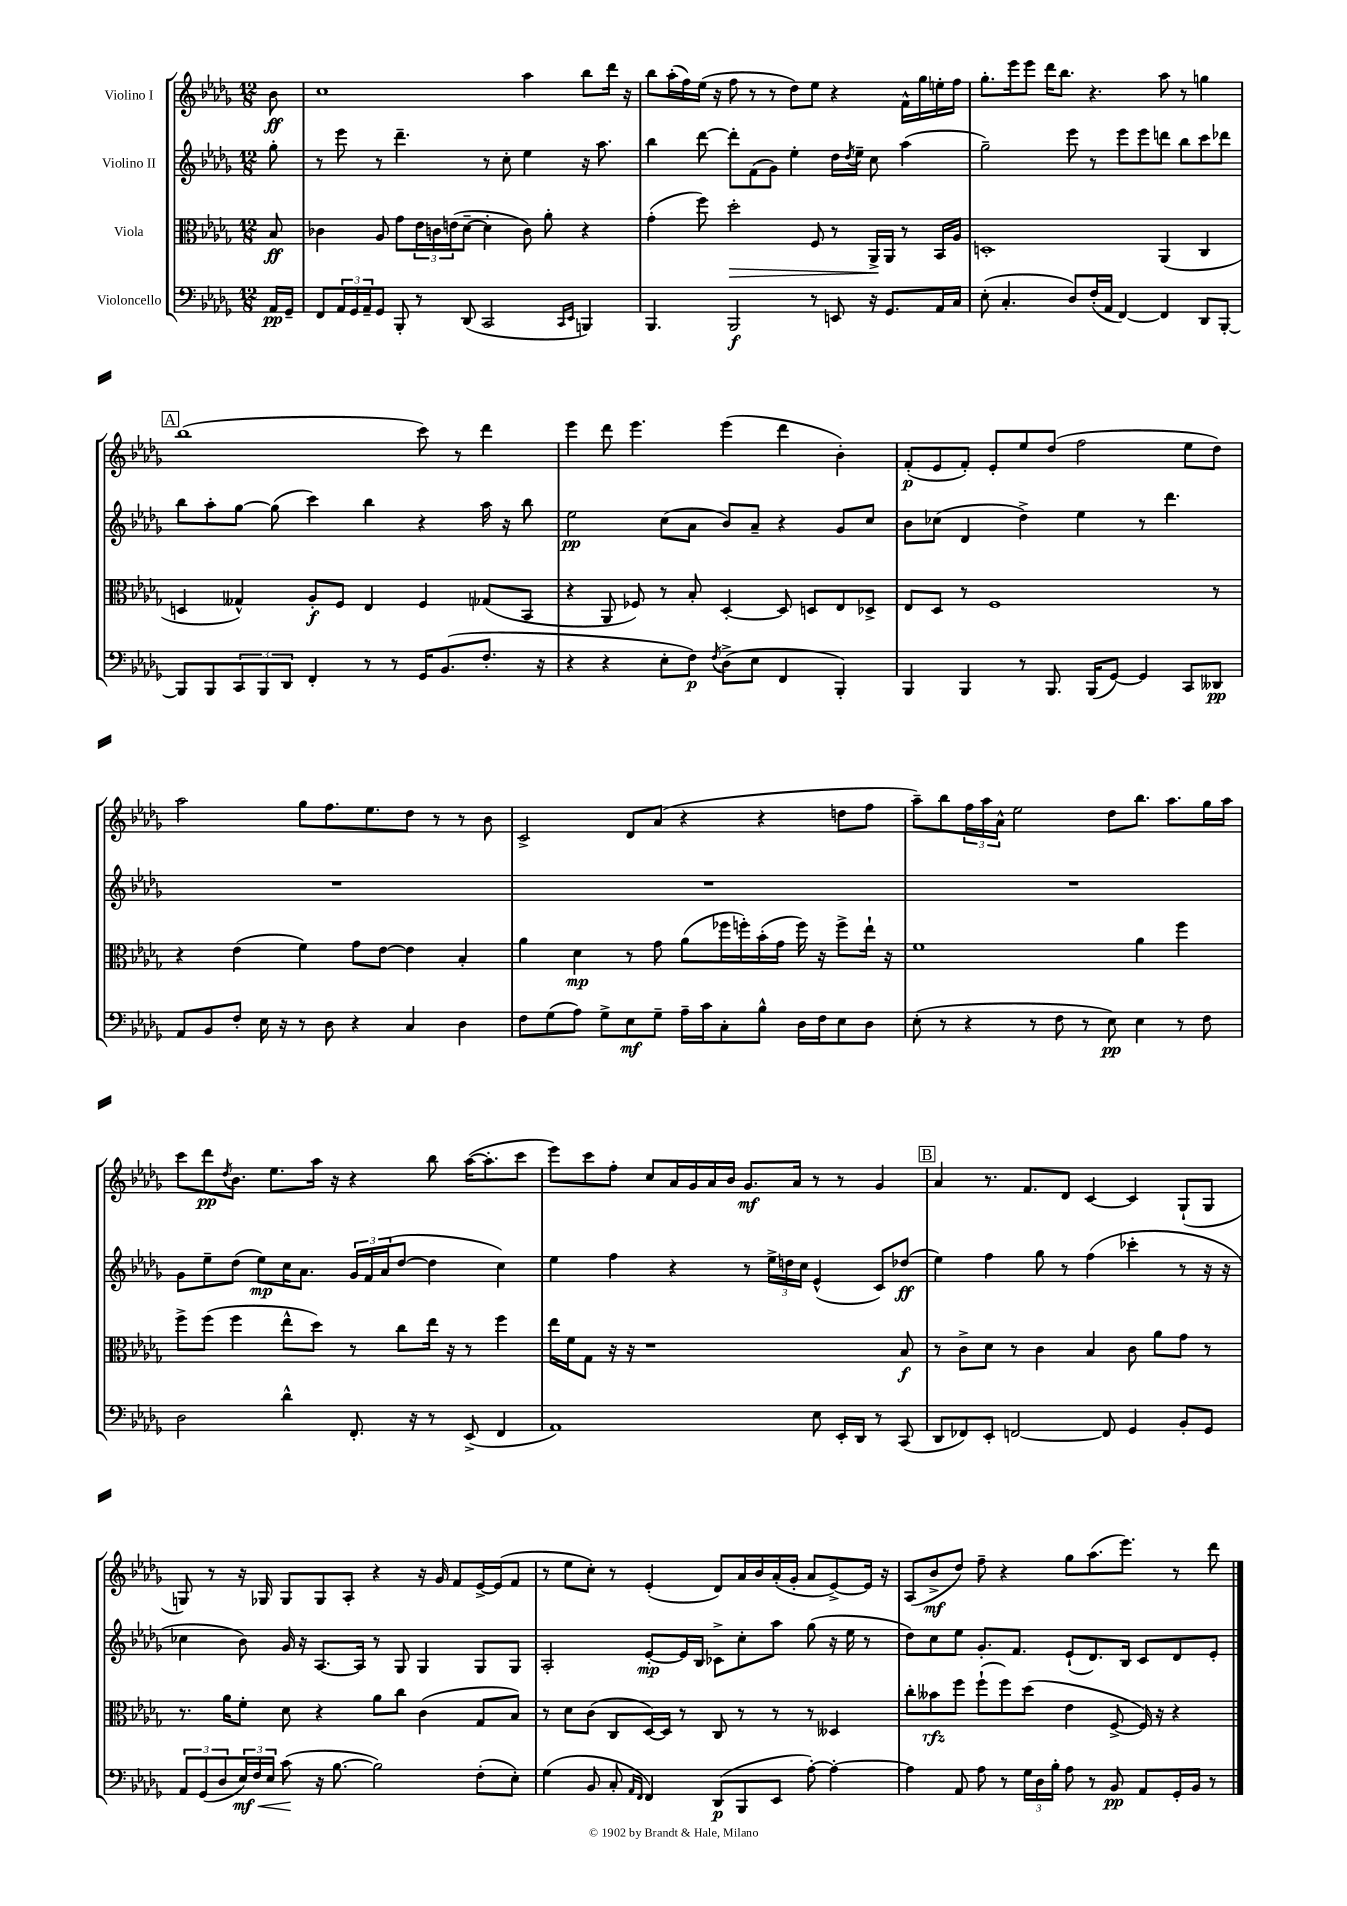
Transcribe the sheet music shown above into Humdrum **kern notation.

**kern	**kern	**kern	**kern
*staff4	*staff3	*staff2	*staff1
*clefF4	*clefC3	*clefG2	*clefG2
*k[b-e-a-d-g-]	*k[b-e-a-d-g-]	*k[b-e-a-d-g-]	*k[b-e-a-d-g-]
*M12/8	*M12/8	*M12/8	*M12/8
16AA-	8B-	8gg-'	8b-
16GG-~	.	.	.
=	=	=	=
8FF	4c-	8r	1cc
24AA-	.	8eee-	.
24GG-	.	.	.
24AA-~	.	.	.
8GG-	8A-	8r	.
8BBB-'	8g-	4.ddd-~	.
8r	24e-	.	.
.	24c	.	.
.	(24e	.	.
(8DD-	[8d-~	.	.
2CC	4d-']	8r	.
.	.	8cc'	.
.	8c)	4ee-	4aa-
.	8a-'	.	.
16qqCC	.	.	.
16qqEE-	.	.	.
4BBB)	4r	16r	8bb-
.	.	8.aa-	.
.	.	.	16ddd-
.	.	.	16r
=	=	=	=
4.BBB-	(4g-'	4bb-	8bb-
.	.	.	(16aa-'
.	.	.	16ff)
.	8ff)	[8ddd-	(16ee-
.	.	.	16r
2BBB-	2dd-'	8ddd-']	8ff
.	.	(8f	8r
.	.	8g-)	8r
.	.	4ee-'	8dd-)
8r	8F	.	8ee-
8EE	8r	16dd-	4r
.	.	8qdd-	.
.	.	16ee-~	.
16r	16AA-^	8cc	.
8.GG-	16AA-	.	.
.	8r	(4aa-	16f^^
.	.	.	16gg-
16AA-	16BB-	.	16ee'
16C	16A-	.	16ff
=	=	=	=
(8E-'	1D'	2gg-~)	8.gg-'
4.C'	.	.	.
.	.	.	16eee-
.	.	.	8eee-
.	.	.	16ddd-
.	.	.	8.bb-
8D-)	.	8eee-	.
(16F'	.	8r	4.r
16AA-	.	.	.
[4FF)	.	8eee-	.
.	.	8eee-	.
4FF]	(4AA-	8ddd	8aa-
.	.	8bb-	8r
8DD-	4C	8ccc	4gg
[8BBB-'	.	8ddd-	.
=	=	=	=
8BBB-]	4D	8bb-	(1bb-
8BBB-	.	8aa-'	.
12CC	4G--^^)	[8gg-	.
12BBB-	.	.	.
.	.	(8gg-]	.
12DD-	.	.	.
4FF'	8A-'	4ccc)	.
.	8F	.	.
8r	4E-	4bb-	.
8r	.	.	.
16GG-	4F	4r	8ccc)
(8.BB-	.	.	.
.	.	.	8r
8.F'	(8G-	16aa-	4ddd-
.	.	16r	.
.	8BB-	8bb-	.
16r	.	.	.
=	=	=	=
4r	4r	2ee-	4eee-
4r	8AA-	.	8ddd-
.	8F-)	.	4.eee-
8E-'	8r	(8cc	.
8F)	8B-'	8a-	.
8qF	.	.	.
(8D-^	[4D-'	8b-)	(4eee-
8E-	.	8a-~	.
4FF	8D-]	4r	4ddd-
.	8D	.	.
4BBB-')	8E-	8g-	4b-')
.	8D-^	8cc	.
=	=	=	=
4BBB-	8E-	8b-	(8f'
.	8D-	(8cc-	8e-
4BBB-	8r	4d-	8f')
.	1F	.	8e-'
8r	.	4dd-^)	8ee-
8.BBB-	.	.	(8dd-
.	.	4ee-	2ff
(16BBB-	.	.	.
[8GG-)	.	.	.
4GG-]	.	8r	.
.	.	4.ddd-	.
8CC	.	.	8ee-
8DD--	8r	.	8dd-)
=	=	=	=
8AA-	4r	1.r	2aa-
8BB-	.	.	.
8F'	(4e-	.	.
16E-	.	.	.
16r	.	.	.
8r	4f)	.	8gg-
8D-	.	.	8.ff
4r	8g-	.	.
.	.	.	8.ee-
.	[8e-	.	.
4C	4e-]	.	8dd-
.	.	.	8r
4D-	4B-'	.	8r
.	.	.	8b-
=	=	=	=
8F	4a-	1.r	2c^
(8G-	.	.	.
8A-)	4d-	.	.
8G-^	.	.	.
8E-	8r	.	8d-
8G-~	8g-	.	(8a-
16A-~	(8a-	.	4r
16c	.	.	.
8C'	16ff-	.	.
.	16ff')	.	.
8B-^^	(16b-'	.	4r
.	16g-	.	.
16D-	16ff)	.	.
16F	16r	.	.
8E-	8ff^	.	8dd
8D-	16ee-`	.	8ff
.	16r	.	.
=	=	=	=
(8E-'	1f	1.r	8aa-~)
8r	.	.	8bb-
4r	.	.	24ff
.	.	.	24aa-
.	.	.	24a-^^
.	.	.	2ee-
8r	.	.	.
8F	.	.	.
8r	.	.	.
8E-)	.	.	8dd-
4E-	4a-	.	8.bb-
.	.	.	8.aa-
8r	4ff	.	.
8F	.	.	16gg-
.	.	.	16aa-
=	=	=	=
2D-	8ff^	8g-	8ccc
.	(8ff	8ee-~	8ddd-
.	.	.	8qdd-
.	4ff	(8dd-	8.b-
.	.	8ee-)	.
.	.	.	8.ee-
4d-^^	8ee-^^	16cc	.
.	.	8.a-	.
.	8dd-)	.	16aa-
.	.	.	16r
8.FF'	8r	24g-	4r
.	.	24f	.
.	.	(24a-	.
.	8cc	[8dd-	.
16r	.	.	.
8r	16ee-	4dd-]	8bb-
.	16r	.	.
(8EE-^	8r	.	([16aa-
.	.	.	8.aa-']
4FF	4ff	4cc)	.
.	.	.	8ccc
=	=	=	=
1AA-)	16ee-	4ee-	8eee-)
.	16f	.	.
.	8G-	.	8ccc
.	16r	4ff	8ff'
.	16r	.	.
.	1r	.	8cc
.	.	4r	16a-
.	.	.	16g-
.	.	.	16a-
.	.	.	16b-
.	.	8r	8.g-
.	.	24ee-^	.
.	.	24dd	.
.	.	.	16a-
.	.	24cc	.
8E-	.	(4e-^^	8r
16EE-'	.	.	8r
16DD-	.	.	.
8r	.	8c)	4g-
(8CC	8B-	(8dd-	.
=	=	=	=
8DD-	8r	4ee-)	4a-
8FF-)	8c^	.	.
8EE-'	8d-	4ff	8.r
[2FF	8r	.	.
.	.	.	8.f
.	4c	8gg-	.
.	.	8r	8d-
.	4B-	(4ff	[4c
8FF]	.	.	.
4GG-	8c	4ccc-'	4c]
.	8a-	.	.
8BB-'	8g-	8r	(8G-`
8GG-	8r	16r	8G-
.	.	16r	.
=	=	=	=
12AA-	8.r	4cc-	8G)
(12GG-	.	.	.
.	.	.	8r
12D-	.	.	.
.	16a-	.	.
24E-)	8f'	8b-)	16r
24F	.	.	.
.	.	.	16G-
24E-	.	.	.
(8c	8d-	16g-	8G-
.	.	16r	.
16r	4r	[8.A-	8G-
[8.B-	.	.	.
.	.	.	8A-'
.	.	16A-]	.
2B-])	8a-	8r	4r
.	8cc	8G-	.
.	(4c	4G-	16r
.	.	.	16g-
.	.	.	8f
(8F'	8G-	8G-	[16e-^
.	.	.	(16e-]
8E-')	8B-)	8G-	8f
=	=	=	=
(4G-	8r	2A-'	8r
.	8d-	.	8ee-
8BB-	(8c	.	8cc')
8C'	8C	.	8r
16qqAA-	.	.	.
16qqFF	.	.	.
4FF)	[16D-)	[8e-'	(4e-'
.	16D-]	.	.
.	8r	16e-]	.
.	.	16B-	.
(8DD-	8C	8c-^	8d-)
8BBB-	8r	8cc'	16a-
.	.	.	16b-
8EE-	8r	8aa-	(16a-'
.	.	.	16g-'
[8A-')	8r	(8gg-	8a-
4A-'_	4D--	16r	[8e-^)
.	.	16ee-	.
.	.	8r	16e-]
.	.	.	16r
=	=	=	=
4A-]	8cc'	8dd-)	(8A-
.	8b--	8cc	8b-^
8AA-	8ff	8ee-	8dd-)
8A-	(8ff`	8.g-'	8ff~
8r	8ff)	.	4r
.	.	8.f	.
24G-	(8dd-	.	.
24D-	.	.	.
24B-'	.	.	.
8A-	4e-	(8e-`	8gg-
8r	.	8.d-)	(8.aa-
8BB-	[8F^	.	.
.	.	16B-	8.eee-)
8AA-	16F])	8c	.
.	16r	.	.
16GG-'	4r	8d-	8r
16BB-	.	.	.
8r	.	8e-'	8ddd-
==	==	==	==
*-	*-	*-	*-
